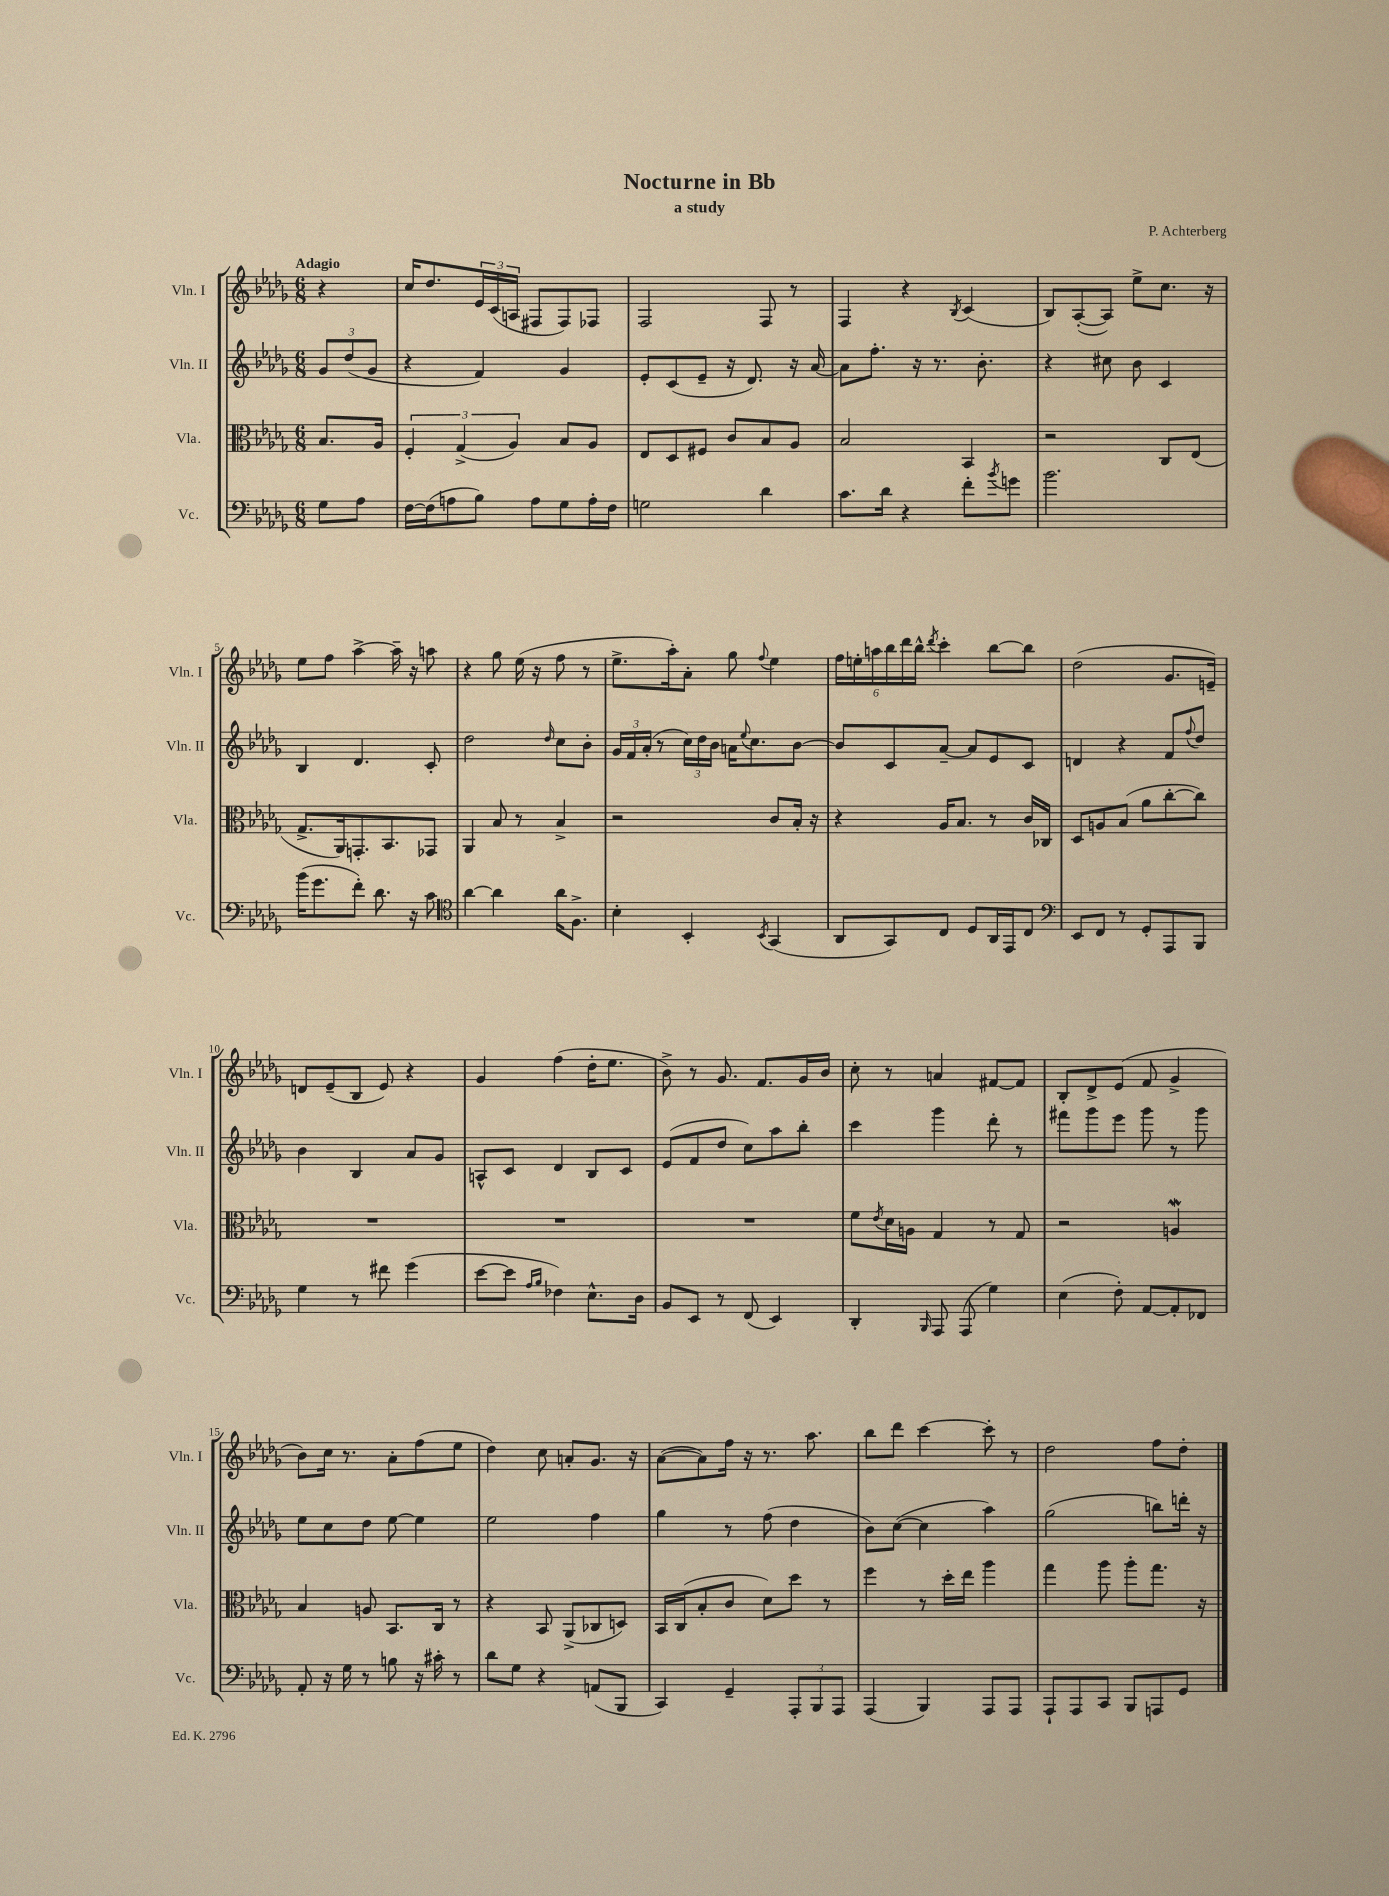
\header { title = "Nocturne in Bb" composer = "P. Achterberg" subtitle = "a study" }
<<
\new StaffGroup <<
\new Staff = "s0" \with { instrumentName = "Vln. I" shortInstrumentName = "Vln. I" } {
    \clef treble \key des \major \numericTimeSignature \time 6/8 \partial 4 \tempo "Adagio"
    r4 |
    c''16 des''8. \tuplet 3/2 { ees'16 c'16( a16 } fis8 fis8) fes8 |
    f2 f8 r8 |
    f4 r4 \acciaccatura { bes8 } c'4( |
    bes8) aes8~-.( aes8) ees''8-> c''8. r16 |
    ees''8 f''8 aes''4~-> aes''16-- r16 a''8 |
    r4 ges''8 ees''16( r16 f''8 r8 |
    ees''8.-> aes''16-.) aes'8-. ges''8 \appoggiatura { f''8 } ees''4 |
    \tuplet 6/4 { f''16 e''16-. a''16 bes''16 des'''16 bes''16-^ } \acciaccatura { des'''8 } c'''4-. bes''8~ bes''8 |
    des''2( ges'8. e'16--) |
    d'8 ees'8--( bes8 ees'8) r4 |
    ges'4 f''4( des''16-. ees''8. |
    bes'8->) r8 ges'8. f'8. ges'16 bes'16 |
    c''8-. r8 a'4 fis'8~ fis'8 |
    bes8-. des'8-> ees'8( f'8 ges'4-> |
    bes'8) c''16 r8. aes'8-. f''8( ees''8 |
    des''4) c''8 a'8-. ges'8. r16 |
    aes'8~( aes'8) f''16 r16 r8. aes''8. |
    bes''8 des'''8 c'''4~ c'''8-. r8 |
    des''2 f''8 des''8-. \bar "|." |
}
\new Staff = "s1" \with { instrumentName = "Vln. II" shortInstrumentName = "Vln. II" } {
    \clef treble \key des \major \numericTimeSignature \time 6/8 \partial 4
    \tuplet 3/2 { ges'8 des''8( ges'8 } |
    r4 f'4) ges'4 |
    ees'8-. c'8( ees'8-- r16 des'8.) r16 aes'16~ |
    aes'8 f''8.-. r16 r8. bes'8.-. |
    r4 cis''8 bes'8 c'4 |
    bes4 des'4. c'8-. |
    des''2 \grace { des''16 } c''8 bes'8-. |
    \tuplet 3/2 { ges'16 f'16 aes'16-.( } r8 \tuplet 3/2 { c''16) des''16 bes'16 } a'16 \appoggiatura { ees''8 } c''8. bes'8~ |
    bes'8 c'8 aes'8~-- aes'8 ees'8 c'8 |
    d'4 r4 f'8 \appoggiatura { f''8 } des''8 |
    bes'4 bes4 aes'8 ges'8 |
    a8-^ c'8 des'4 bes8 c'8 |
    ees'8( f'8 des''8 c''8) aes''8 bes''8-. |
    c'''4 ges'''4 des'''8-. r8 |
    fis'''8 ges'''8 ees'''8 ges'''8 r8 ges'''8 |
    ees''8 c''8 des''8 ees''8~ ees''4 |
    ees''2 f''4 |
    ges''4 r8 f''8( des''4 |
    bes'8) c''8~( c''4 aes''4) |
    ges''2( b''8) d'''16-. r16 \bar "|." |
}
\new Staff = "s2" \with { instrumentName = "Vla." shortInstrumentName = "Vla." } {
    \clef alto \key des \major \numericTimeSignature \time 6/8 \partial 4
    bes8. aes16 |
    \tuplet 3/2 { f4-. ges4->( aes4) } bes8 aes8 |
    ees8 des8 fis8 c'8 bes8 aes8 |
    bes2 bes,4 |
    r2 c8 ees8( |
    ges8.-> aes,16) g,8.-. bes,8. ges,8 |
    aes,4 bes8 r8 bes4-> |
    r2 c'8 bes16-. r16 |
    r4 aes16 bes8. r8 c'16 ces16 |
    des8 a8 bes8( aes'8 c''8~-. c''8) |
    R2. |
    R2. |
    R2. |
    f'8 \acciaccatura { ees'8 } des'16 a16 ges4 r8 ges8 |
    r2 a4\mordent |
    bes4 a8 bes,8. c16 r8 |
    r4 bes,8 aes,8->( ces8 d8) |
    bes,16 c16( bes8-. c'8 des'8) des''8 r8 |
    f''4 r8 des''16-. ees''16 aes''4 |
    ges''4 aes''8 aes''8-. ges''8. r16 \bar "|." |
}
\new Staff = "s3" \with { instrumentName = "Vc." shortInstrumentName = "Vc." } {
    \clef bass \key des \major \numericTimeSignature \time 6/8 \partial 4
    ges8 aes8 |
    f16~ f16( a8 bes8) a8 ges8 a16-. f16 |
    g2 des'4 |
    c'8. des'16 r4 f'8-. \acciaccatura { bes'8 } g'8 |
    bes'2. |
    bes'16( ges'8. f'8-.) des'8. r16 c'8 |
    \clef tenor aes'4~ aes'4 aes'16 f8.-> |
    bes4-. bes,4-. \acciaccatura { bes,8 } ges,4( |
    aes,8 ges,8) c8 des8 aes,16 ees,16 c8 |
    \clef bass ees,8 f,8 r8 ges,8-. aes,,8 bes,,8 |
    ges4 r8 fis'8 ges'4( |
    ees'8~ ees'8 \grace { aes16 bes16 } fes4) ees8.-^ des16 |
    bes,8 ees,8 r8 f,8( ees,4) |
    des,4-. \grace { bes,,16 } aes,,8 aes,,8( ges4) |
    ees4( f8-.) aes,8~ aes,8-. fes,8 |
    aes,8-. r16 ges16 r8 b8 r16 cis'16-. r8 |
    des'8 ges8 r4 a,8( bes,,8 |
    c,4) ges,4-- \tuplet 3/2 { aes,,8-. bes,,8 aes,,8 } |
    aes,,4( bes,,4) aes,,8 aes,,8 |
    aes,,8-! aes,,8 c,8 bes,,8 a,,8 ges,8 \bar "|." |
}
>>
>>
